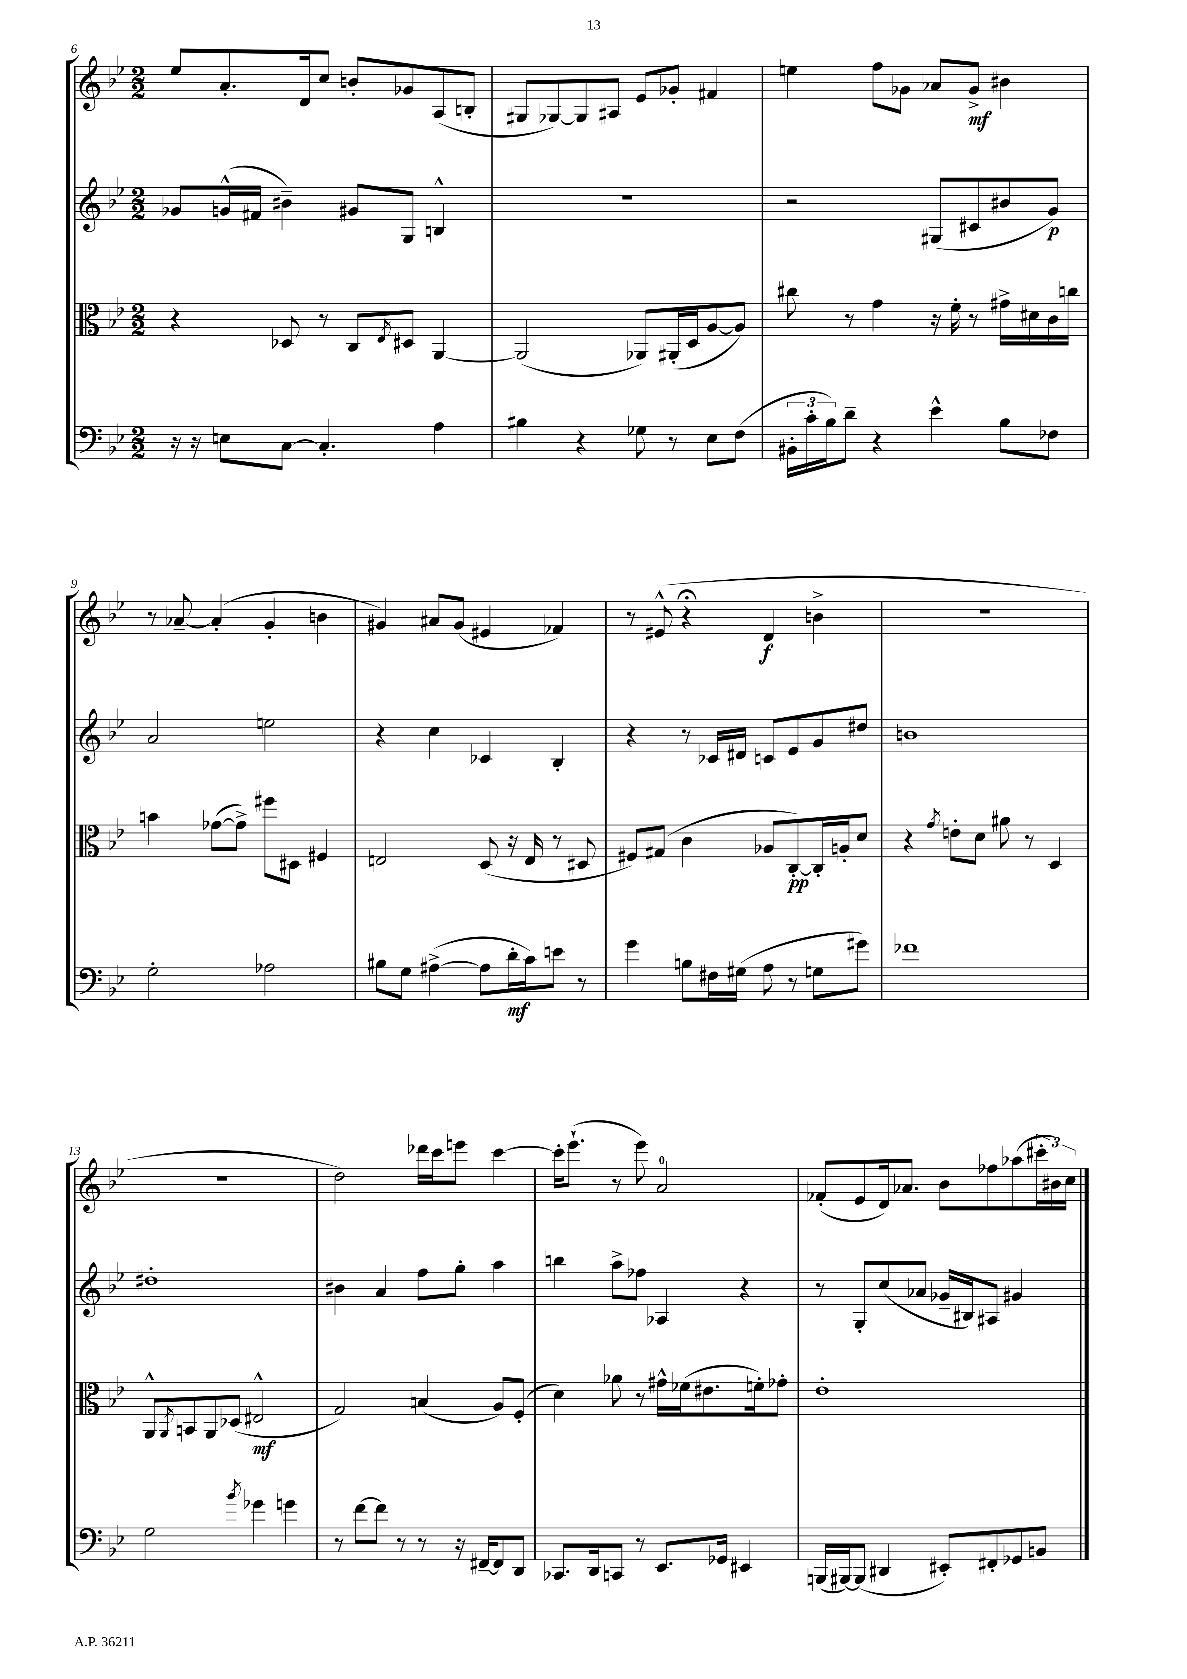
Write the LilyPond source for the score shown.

<<
\new StaffGroup <<
\new Staff = "s0" {
    \clef treble \key bes \major \numericTimeSignature \time 2/2
    ees''8 a'8.-. d'16 c''8 b'8-. ges'8 a8( b8-. |
    gis8 ges8~) ges8 ais8 ees'8 ges'8-. fis'4 |
    e''4 f''8 ges'8 aes'8 ges'8->\mf bis'4 |
    r8 aes'8~-- aes'4-.( g'4-. b'4 |
    gis'4) ais'8 gis'8( eis'4 fes'4) |
    r8 eis'8-^( r4\fermata d'4\f b'4-> |
    r1 |
    r1 |
    d''2) des'''16 c'''16 e'''8 c'''4~ |
    c'''16-. ees'''8.-!( r8 ees'''8) a'2-0 |
    fes'8-.( ees'8 d'16) aes'8. bes'8 fes''8 aes''8( \tuplet 3/2 { cis'''16-. bis'16) c''16 } \bar "|." |
}
\new Staff = "s1" {
    \clef treble \key bes \major \numericTimeSignature \time 2/2
    ges'8 g'16-^( fis'16 bis'4--) gis'8 g8 b4-^ |
    r1 |
    r2 gis8( cis'8 bis'8 g'8\p) |
    a'2 e''2 |
    r4 c''4 ces'4 bes4-. |
    r4 r8 ces'16 dis'16 c'8 ees'8 g'8 dis''8 |
    b'1 |
    dis''1-. |
    bis'4 a'4 f''8 g''8-. a''4 |
    b''4 a''8-> fes''8 aes4 r4 |
    r8 g8-. c''8( aes'8 ges'16-- bis16) ais8 gis'4 \bar "|." |
}
\new Staff = "s2" {
    \clef alto \key bes \major \numericTimeSignature \time 2/2
    r4 des8 r8 c8 \acciaccatura { ees8 } dis8 a,4~ |
    a,2( aes,8) ais,16-.( d16 a8~ a8) |
    cis''8 r8 g'4 r16 f'16-. r8 gis'16-> dis'16 c'16 c''16 |
    b'4 ges'8~( ges'8->) fis''8 dis8 fis4 |
    e2 d8( r16 e16 r8 dis8 |
    fis8) gis8( c'4 aes8 c8~-.\pp) c16-. a16-. d'8 |
    r4 \acciaccatura { g'8 } e'8-. d'8 ais'8 r8 d4 |
    a,8-^ \acciaccatura { a,8 } b,8 a,8 des8( eis2-^\mf |
    g2) b4( a8) f8-.( |
    d'4) aes'8 r8 gis'16-^ fes'16( eis'8. f'16-.) ges'8-. |
    ees'1-. \bar "|." |
}
\new Staff = "s3" {
    \clef bass \key bes \major \numericTimeSignature \time 2/2
    r16 r16 e8 c8~ c4.-. a4 |
    bis4 r4 ges8 r8 ees8 f8( |
    \tuplet 3/2 { bis,16-. c'16-. bes16) } d'8-- r4 ees'4-^ bes8 fes8 |
    g2-. aes2 |
    bis8 g8 ais4~->( ais8 d'16-.\mf c'16) e'8 r8 |
    g'4 b8 fis16 gis16( a8 r8 g8 gis'8) |
    fes'1 |
    g2 \acciaccatura { bes'8 } ges'4 g'4 |
    r8 f'8~ f'8 r8 r8 r16 fis,16~-- fis,8 d,8 |
    ces,8. d,16 c,8 r8 ees,8. ges,16 eis,4 |
    b,,16( bis,,16~) bis,,8( dis,4 eis,8-.) fis,8-. ges,8 b,8 \bar "|." |
}
>>
>>
\layout { \context { \Score currentBarNumber = #6 } }
